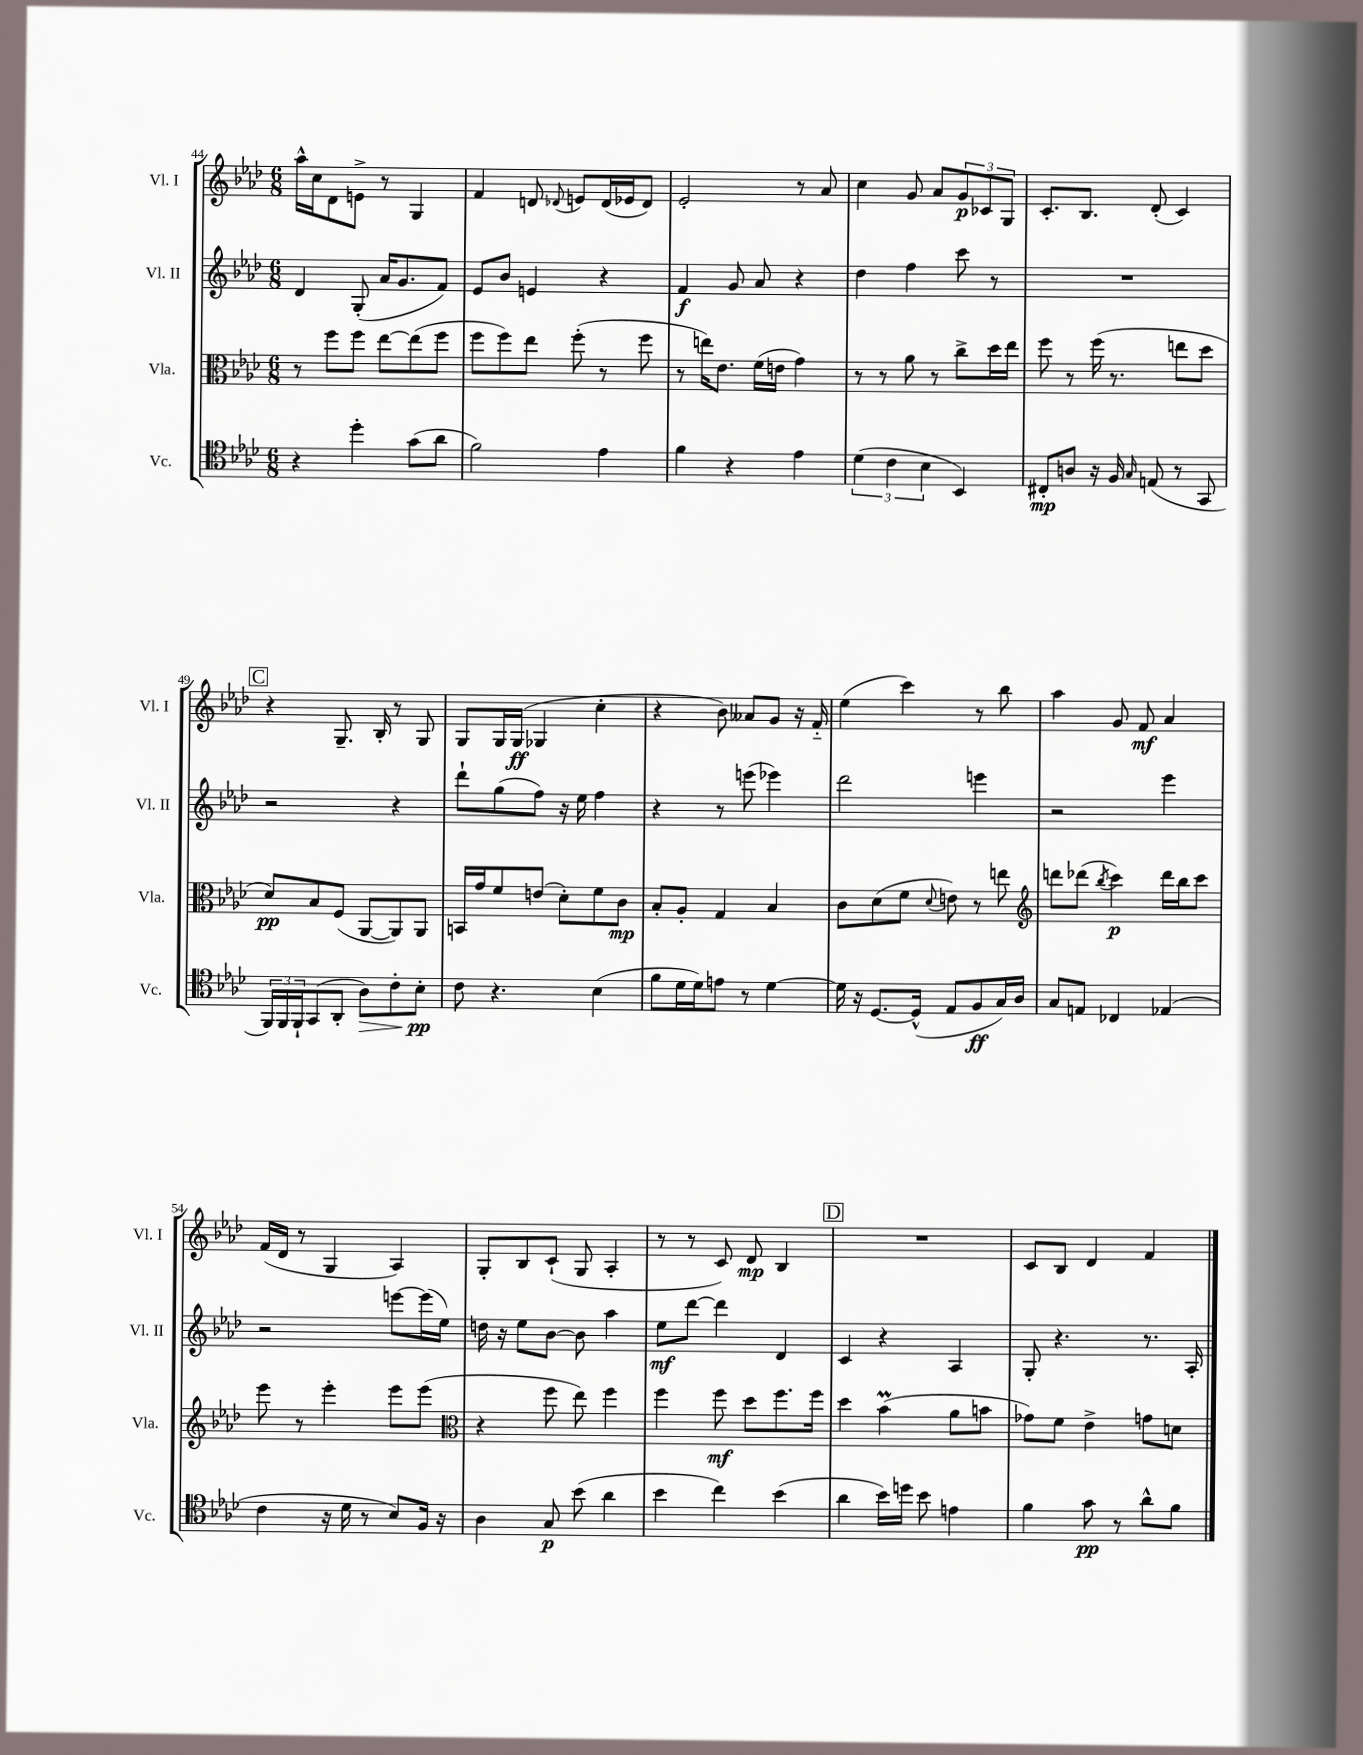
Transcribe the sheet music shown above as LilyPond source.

<<
\new StaffGroup <<
\new Staff = "s0" \with { instrumentName = "Vl. I" shortInstrumentName = "Vl. I" } {
    \clef treble \key aes \major \numericTimeSignature \time 6/8
    aes''16-^ c''16 des'8 e'8-> r8 g4 |
    f'4 d'8 \appoggiatura { des'8 } e'8 des'16( ees'16 des'8) |
    ees'2-. r8 aes'8 |
    c''4 g'8 aes'8 \tuplet 3/2 { g'8\p ces'8 g8 } |
    c'8.-. bes8. des'8-.( c'4) |
    \mark \markup { \box "C" } r4 g8.-- bes16-. r8 g8 |
    g8 g16 g16\ff( ges4 c''4-. |
    r4 bes'8) aeses'8 g'8 r16 f'16-_ |
    ees''4( c'''4) r8 bes''8 |
    aes''4 g'8 f'8\mf aes'4 |
    f'16( des'16 r8 g4 aes4) |
    g8-. bes8 c'8-!( g8 aes4-. |
    r8 r8 c'8) des'8\mp bes4 |
    \mark \markup { \box "D" } R2. |
    c'8 bes8 des'4 f'4 \bar "|." |
}
\new Staff = "s1" \with { instrumentName = "Vl. II" shortInstrumentName = "Vl. II" } {
    \clef treble \key aes \major \numericTimeSignature \time 6/8
    des'4 g8-.( aes'16 g'8. f'8) |
    ees'8 bes'8 e'4 r4 |
    f'4\f g'8 aes'8 r4 |
    des''4 f''4 c'''8 r8 |
    R2. |
    \mark \markup { \box "C" } r2 r4 |
    des'''8-! g''8( f''8) r16 ees''16 f''4 |
    r4 r8 e'''8( ees'''4) |
    des'''2 e'''4 |
    r2 ees'''4 |
    r2 e'''8~ e'''16( ees''16) |
    d''16 r16 ees''8 bes'8~ bes'8 aes''4 |
    ees''8\mf des'''8~ des'''4 des'4 |
    \mark \markup { \box "D" } c'4 r4 aes4 |
    g8-. r4. r8. aes16-. \bar "|." |
}
\new Staff = "s2" \with { instrumentName = "Vla." shortInstrumentName = "Vla." } {
    \clef alto \key aes \major \numericTimeSignature \time 6/8
    r8 f''8 f''8 ees''8~ ees''8( f''8 |
    f''8 f''8) ees''8 f''8-.( r8 f''8 |
    r8 e''16) ees'8. f'16( e'16 g'4) |
    r8 r8 aes'8 r8 c''8-> des''16 ees''16 |
    f''8 r8 f''16( r8. e''8 des''8 |
    \mark \markup { \box "C" } des'8\pp) bes8 f8( aes,8~ aes,8) aes,8 |
    b,16 g'16 f'8 e'8( des'8-.) f'8 c'8\mp |
    bes8-. aes8-. g4 bes4 |
    c'8 des'8( f'8 \appoggiatura { des'8 } e'8) r8 e''8 |
    \clef treble d'''8 des'''8( \acciaccatura { bes''8 } c'''4\p) des'''16 bes''16 c'''8 |
    ees'''8 r8 ees'''4-. ees'''8 ees'''8( |
    \clef alto r4 f''8 ees''8) f''4 |
    f''4 f''8\mf des''8 f''8. f''16 |
    \mark \markup { \box "D" } des''4 bes'4\prall( aes'8 b'8 |
    ges'8) f'8 ees'4-> g'8 d'8 \bar "|." |
}
\new Staff = "s3" \with { instrumentName = "Vc." shortInstrumentName = "Vc." } {
    \clef tenor \key aes \major \numericTimeSignature \time 6/8
    r4 des''4-. g'8( aes'8 |
    f'2) ees'4 |
    f'4 r4 ees'4 |
    \tuplet 3/2 { des'4( c'4 bes4 } bes,4) |
    cis8-.\mp a8 r16 f16 \grace { g16 } e8( r8 g,8 |
    \mark \markup { \box "C" } \tuplet 3/2 { f,16) f,16 f,16-! } g,8( aes,8-. aes8\>) c'8-. bes8-.\pp\! |
    c'8 r4. bes4( |
    f'8 des'16 des'16) e'8 r8 des'4~ |
    des'16 r16 des8.~ des16-^( ees8 f8\ff g16) aes16 |
    g8 e8 ces4 ees4( |
    c'4 r16 des'16 r8 bes8) f16 r16 |
    aes4 g8\p bes'8( aes'4 |
    bes'4 c''4) bes'4( |
    \mark \markup { \box "D" } aes'4 bes'16) d''16 bes'8 e'4 |
    f'4 g'8\pp r8 aes'8-^ f'8 \bar "|." |
}
>>
>>
\layout { \context { \Score currentBarNumber = #44 } }
